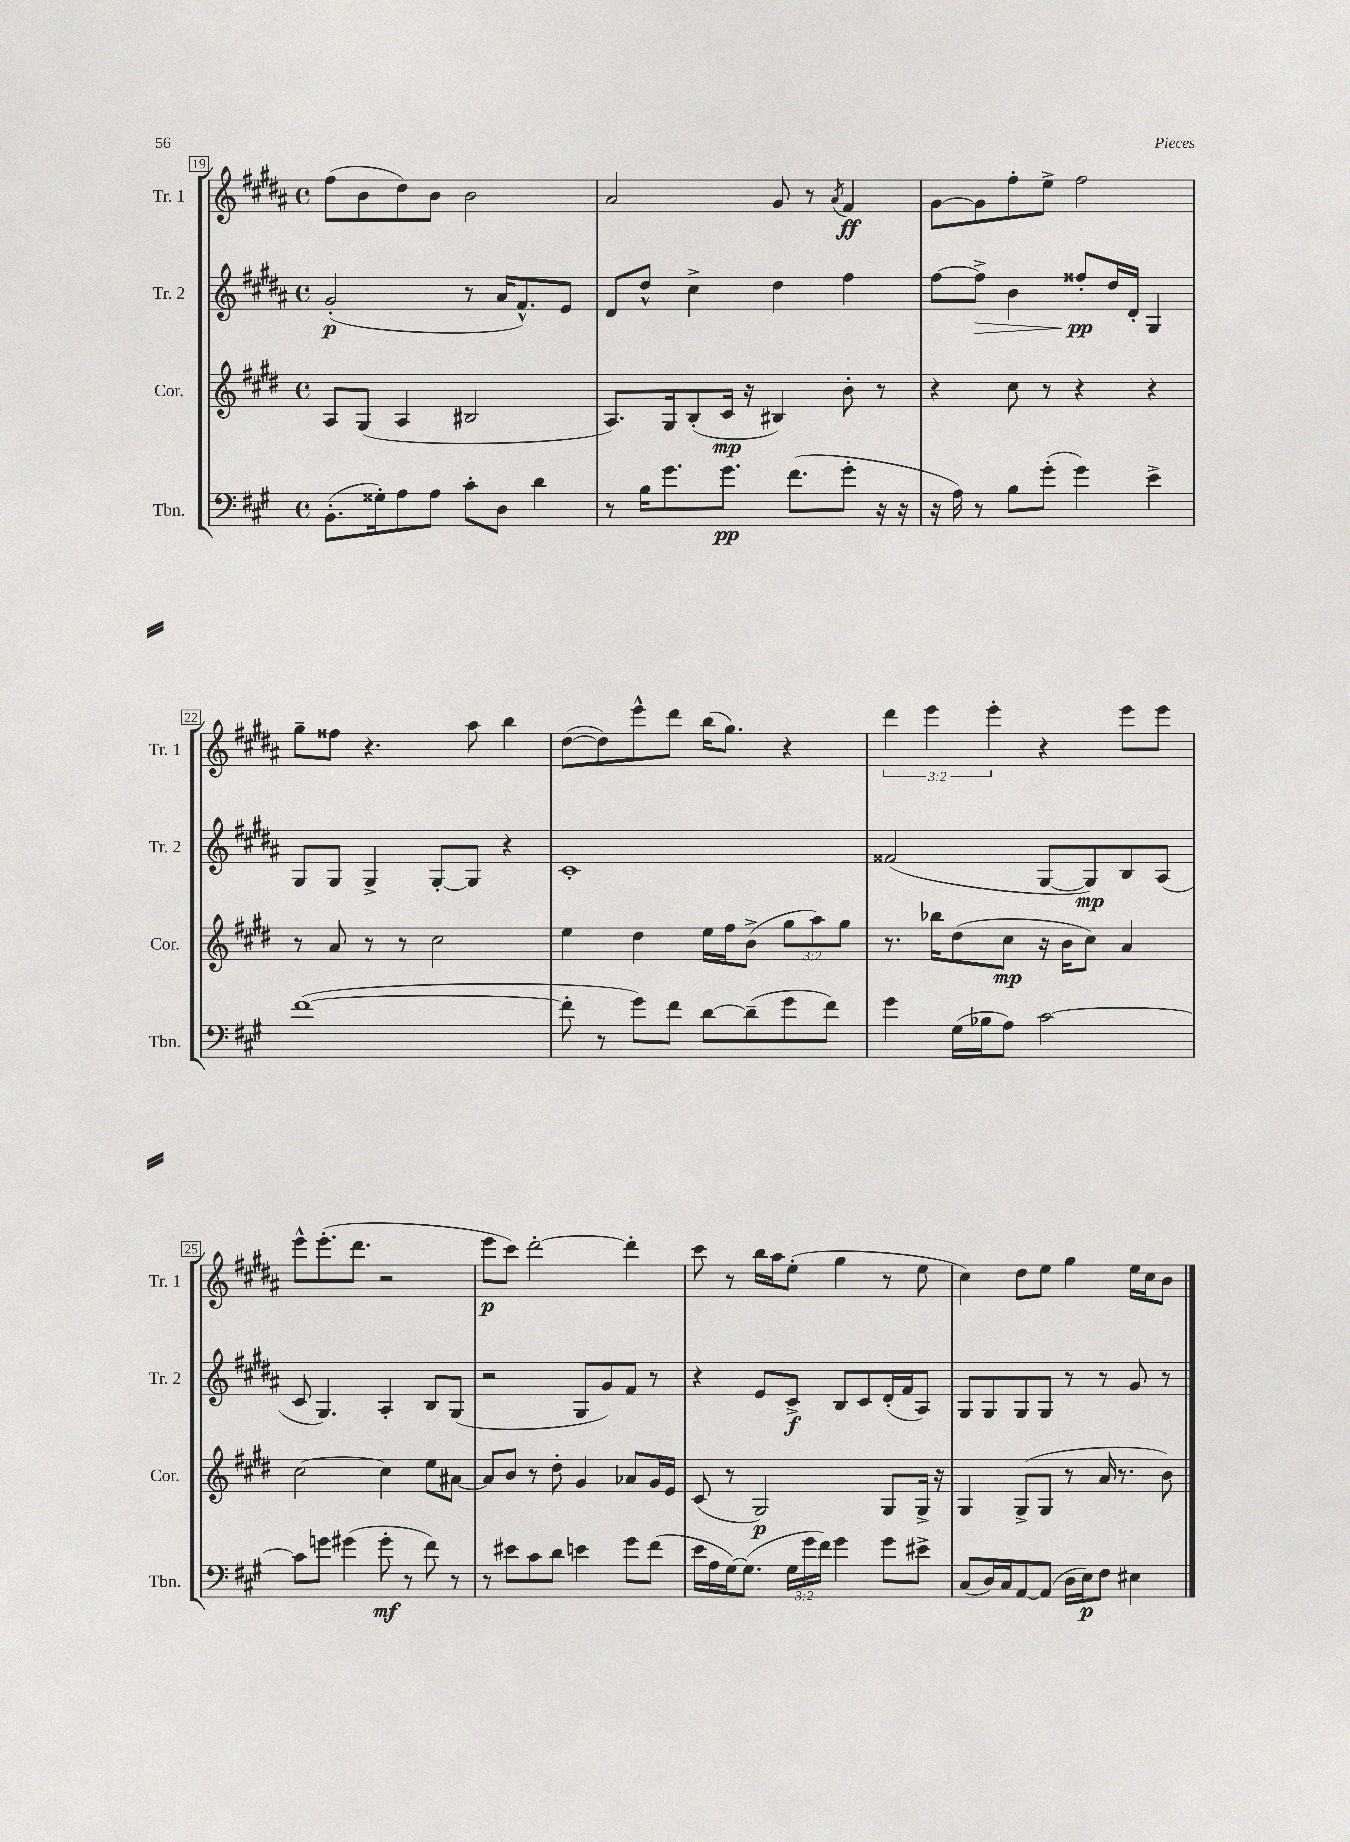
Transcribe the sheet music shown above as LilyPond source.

<<
\new StaffGroup <<
\new Staff = "s0" \with { instrumentName = "Tr. 1" shortInstrumentName = "Tr. 1" } {
    \clef treble \key b \major \defaultTimeSignature \time 4/4 \override Staff.TupletNumber.text = #tuplet-number::calc-fraction-text
    \autoBeamOff fis''8[( b'8 dis''8) b'8] b'2 |
    ais'2 gis'8 r8 \acciaccatura { ais'8 } fis'4\ff |
    gis'8[~ gis'8 fis''8-. e''8]-> fis''2 |
    gis''8[-- fisis''8] r4. ais''8 b''4 |
    dis''8[~( dis''8) e'''8-^ dis'''8] b''16[( gis''8.]) r4 |
    \tuplet 3/2 { dis'''4 e'''4 e'''4-. } r4 e'''8[ e'''8] |
    e'''8[-^ e'''8.-.( dis'''8.] r2 |
    e'''8[\p cis'''8]) dis'''2~-. dis'''4-. |
    cis'''8 r8 b''16[ ais''16 e''8]-.( gis''4 r8 e''8 |
    cis''4) dis''8[ e''8] gis''4 e''16[ cis''16 b'8] \bar "|." |
}
\new Staff = "s1" \with { instrumentName = "Tr. 2" shortInstrumentName = "Tr. 2" } {
    \clef treble \key b \major \defaultTimeSignature \time 4/4
    \autoBeamOff gis'2-.\p( r8 ais'16[ fis'8.-^) e'8] |
    dis'8[ dis''8]-^ cis''4-> dis''4 fis''4 |
    fis''8[~ fis''8]->\> b'4 fisis''8[-.\pp\! dis''16 dis'16]-. gis4 |
    gis8[ gis8] gis4-> gis8[~-. gis8] r4 |
    cis'1-. |
    fisis'2( gis8[~ gis8\mp) b8 ais8]( |
    cis'8 gis4.) ais4-. b8[ gis8]( |
    r2 gis8[ gis'8) fis'8] r8 |
    r4 e'8[ cis'8]->\f b8[ cis'8 dis'16-.( fis'16 ais8]) |
    gis8[ gis8 gis8 gis8] r8 r8 gis'8 r8 \bar "|." |
}
\new Staff = "s2" \with { instrumentName = "Cor." shortInstrumentName = "Cor." } {
    \clef treble \key e \major \defaultTimeSignature \time 4/4 \override Staff.TupletNumber.text = #tuplet-number::calc-fraction-text
    \autoBeamOff a8[ gis8]( a4 bis2 |
    a8.[) gis16 b8-.( cis'16]\mp r16 bis4) b'8-. r8 |
    r4 cis''8 r8 r4 r4 |
    r8 a'8 r8 r8 cis''2 |
    e''4 dis''4 e''16[ fis''16 b'8]->( \tuplet 3/2 { gis''8[ a''8) gis''8] } |
    r8. bes''16[ dis''8( cis''8]\mp r16 b'16[ cis''8]) a'4 |
    cis''2~ cis''4 e''8[ ais'8]~ |
    ais'8[ b'8] r8 dis''8-. gis'4 aes'8[ gis'16 e'16] |
    cis'8( r8 gis2\p) gis8[ gis16]-> r16 |
    gis4 gis8[->( gis8] r8 a'16 r8. b'8) \bar "|." |
}
\new Staff = "s3" \with { instrumentName = "Tbn." shortInstrumentName = "Tbn." } {
    \clef bass \key a \major \defaultTimeSignature \time 4/4 \override Staff.TupletNumber.text = #tuplet-number::calc-fraction-text
    \autoBeamOff b,8.[-.( gisis16-.) a8 a8] cis'8[-. d8] d'4 |
    r8 b16[ gis'8. gis'8.]\pp fis'8.[( gis'8]-. r16 r16 |
    r16 a16) r8 b8[ gis'8]-.( gis'4) e'4-> |
    fis'1~( |
    fis'8-. r8 gis'8[) fis'8] d'8[~ d'8--( gis'8 fis'8]) |
    gis'4 gis16[( bes16 a8]) cis'2~ |
    cis'8[ g'8] gis'4( gis'8-.\mf r8 fis'8) r8 |
    r8 eis'8[ cis'8 d'8] e'4 gis'8[ fis'8]( |
    e'16[ a16 gis16~) gis8.]( \tuplet 3/2 { gis16[ gis'16 fis'16]) } gis'4 gis'8[ eis'8]-> |
    cis8[( d16) cis16 a,8~ a,8]( d16[ e16\p) fis8] eis4 \bar "|." |
}
>>
>>
\layout { \context { \Score currentBarNumber = #19 \override BarNumber.stencil = #(make-stencil-boxer 0.1 0.3 ly:text-interface::print) } }
